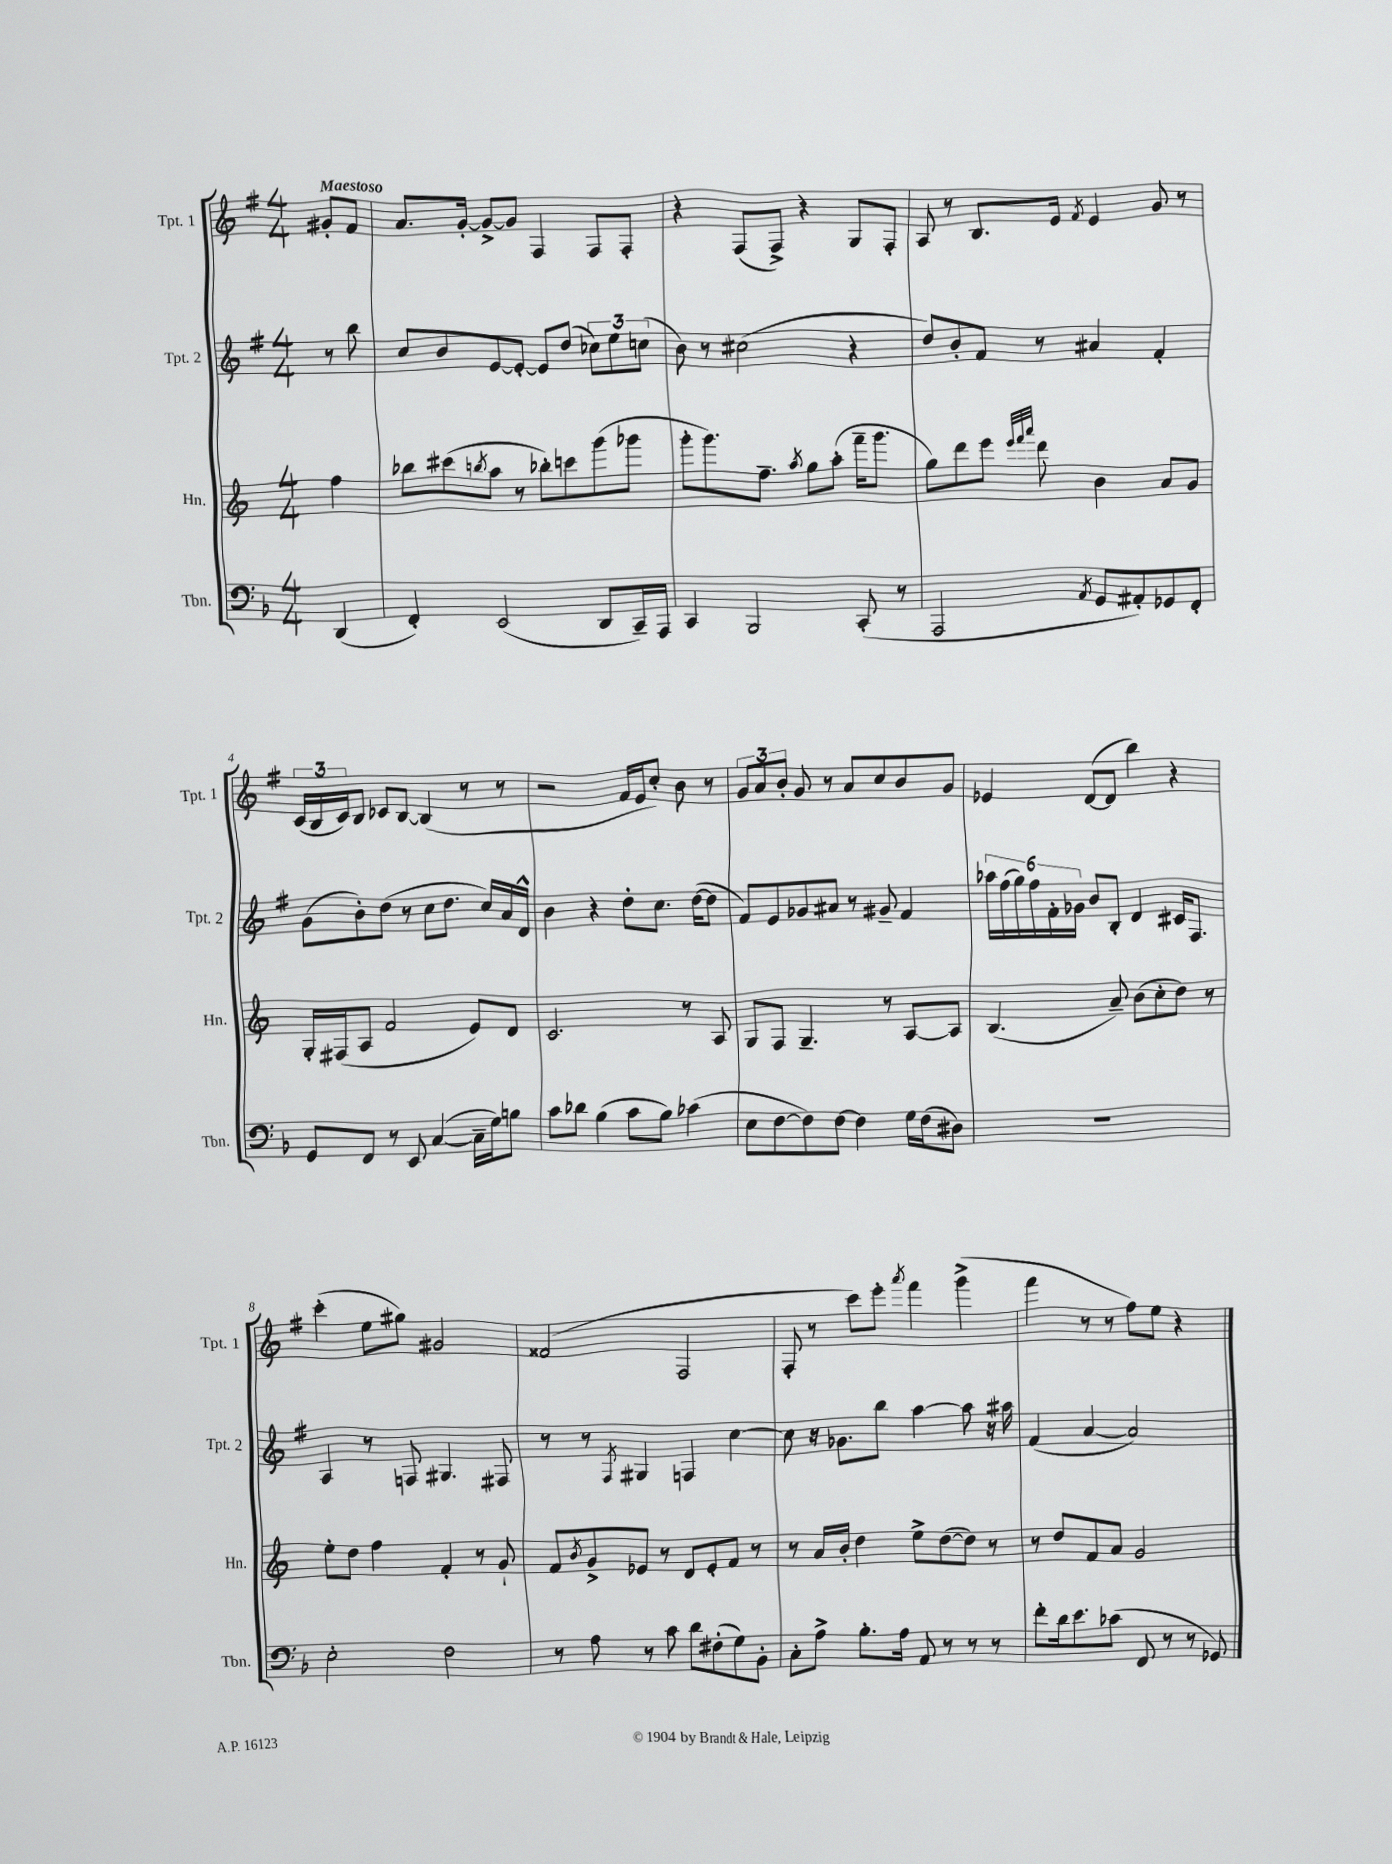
<<
\new StaffGroup <<
\new Staff = "s0" \with { instrumentName = "Tpt. 1" shortInstrumentName = "Tpt. 1" } {
    \clef treble \key g \major \numericTimeSignature \time 4/4 \partial 4 \tempo "Maestoso"
    gis'8-. fis'8 |
    a'8. g'16~-. g'8~-> g'8 fis4 fis8 fis8-. |
    r4 fis8( fis8->) r4 g8 fis8-. |
    a8 r8 b8. e'16 \acciaccatura { fis'8 } e'4 g'8 r8 |
    \tuplet 3/2 { c'16( b16 c'16) } b8 ces'8 b8~ b4( r8 r8 |
    r2 fis'16 e'16 c''8-.) b'8 r8 |
    \tuplet 3/2 { g'8 a'8 b'8-. } g'8 r8 a'8 c''8 b'8 g'8 |
    ees'4 d'8~( d'8 b''4) r4 |
    c'''4-.( e''8 gis''8) gis'2 |
    fisis'2( fis2 |
    fis8-. r8 c'''8) e'''8-. \acciaccatura { a'''8 } fis'''4 g'''4->( |
    fis'''4 r8 r8 fis''8) e''8 r4 \bar "|." |
}
\new Staff = "s1" \with { instrumentName = "Tpt. 2" shortInstrumentName = "Tpt. 2" } {
    \clef treble \key g \major \numericTimeSignature \time 4/4 \partial 4
    r8 b''8 |
    c''8 b'8 e'8~ e'8~-. e'8 d''8( \tuplet 3/2 { ces''8) e''8 c''8( } |
    b'8) r8 cis''2( r4 |
    d''8) b'8-. fis'8 r8 ais'4 fis'4-. |
    g'8( b'8-.) d''8( r8 c''8 d''8. c''16) a'16 d'16-^ |
    b'4 r4 d''8-. c''8. d''16~( d''8 |
    fis'8) e'8 ges'8 ais'8 r8 gis'8-- fis'4 |
    \tuplet 6/4 { aes''16 fis''16( g''16) fis''16 fis'16-. ges'16 } b'8 b8-. d'4 cis'16 fis8. |
    a4 r8 f8 gis4. fis8 |
    r8 r8 \acciaccatura { fis8 } gis4 f4 c''4~ |
    c''8 r16 ges'8. b''8 a''4~ a''8 r16 ais''16 |
    fis'4( a'4~ a'2) \bar "|." |
}
\new Staff = "s2" \with { instrumentName = "Hn." shortInstrumentName = "Hn." } {
    \clef treble \key c \major \numericTimeSignature \time 4/4 \partial 4
    f''4 |
    bes''8 cis'''8( \acciaccatura { b''8 } a''8 r8 bes''8-.) c'''8 g'''8( ges'''8 |
    g'''8-. g'''8.) f''8.-- \acciaccatura { a''8 } g''8 a''8-.( f'''16-- g'''8. |
    g''8) d'''8 e'''8 \grace { e'''32 f'''32 a'''32 } d'''8 b'4 a'8 g'8 |
    g16-. fis16( a8 f'2 e'8) d'8 |
    c'2. r8 a8 |
    g8 f8 g4.-- r8 a8~ a8 |
    b4.( a'8--) b'8( c''8-. d''8) r8 |
    e''8-. d''8 f''4 f'4-. r8 g'8-! |
    f'8 \acciaccatura { b'8 } g'8-> ees'8 r8 d'8 ees'8-. f'8 r8 |
    r8 a'16 b'16-. d''4 e''8-> d''8~( d''8) r8 |
    r8 d''8 f'8 a'8 g'2 \bar "|." |
}
\new Staff = "s3" \with { instrumentName = "Tbn." shortInstrumentName = "Tbn." } {
    \clef bass \key f \major \numericTimeSignature \time 4/4 \partial 4
    d,4( |
    f,4-.) e,2( d,8 c,16--) a,,16 |
    c,4 bes,,2 c,8-.( r8 |
    a,,2 \acciaccatura { a,8 } g,8 ais,8-.) ges,8 f,8-. |
    g,8 f,8 r8 e,8 c4~( c16-- g16) b8 |
    c'8 des'8 bes4( c'8 bes8) ces'4( |
    e8 f8~ f8) f8~ f4 g16 f16( dis8) |
    R1 |
    e2-. f2 |
    r8 a8 r8 c'8 d'8 fis8-.( g8) bes,8-. |
    c8-. a8-> bes8.-. a16 a,8 r8 r8 r8 |
    f'8-. d'16 e'8. ces'8( f,8 r8 r8 ges,8) \bar "|." |
}
>>
>>
